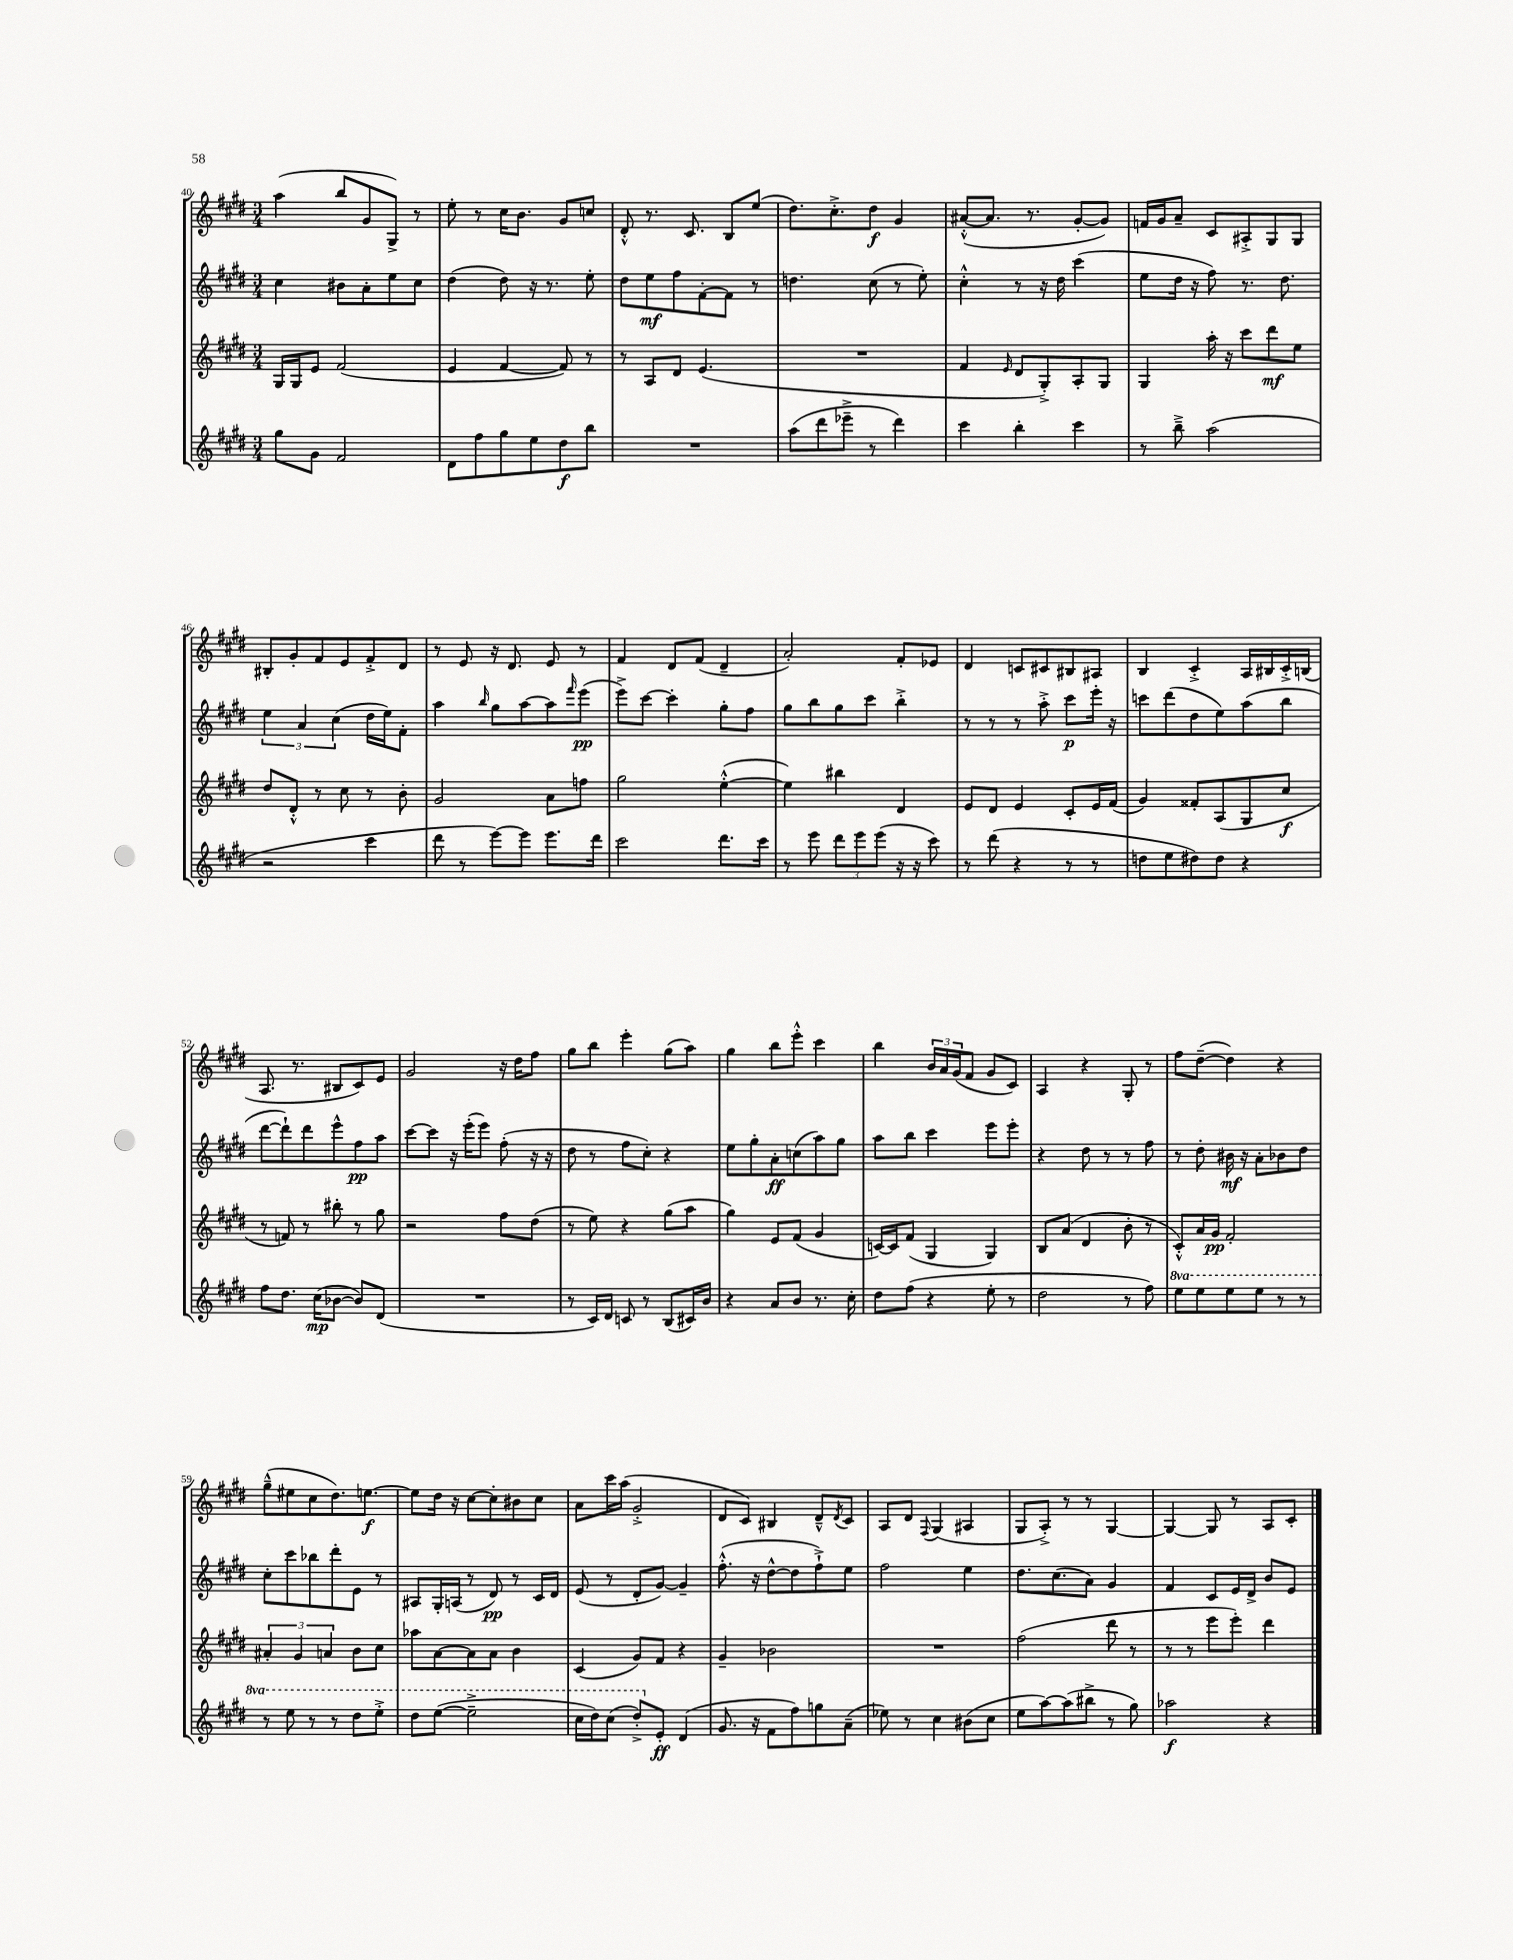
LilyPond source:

<<
\new StaffGroup <<
\new Staff = "s0" {
    \clef treble \key e \major \numericTimeSignature \time 3/4
    a''4( b''8 gis'8 gis8->) r8 |
    e''8-. r8 cis''16 b'8. gis'8 c''8 |
    dis'8-.-^ r8. cis'8. b8 e''8( |
    dis''8.) cis''8.-.-> dis''8\f gis'4 |
    ais'8~-.-^( ais'8. r8. gis'8~-. gis'8) |
    f'16 gis'16 a'8-- cis'8 ais8-.-> gis8 gis8 |
    bis8-. gis'8-. fis'8 e'8 fis'8-.-> dis'8 |
    r8 e'8 r16 dis'8. e'8 r8 |
    fis'4 dis'8 fis'8( dis'4-- |
    a'2-.) fis'8-. ees'8 |
    dis'4 c'8 cis'8 bis8 ais8 |
    b4 cis'4-.-> a16 bis16 cis'16-.-> b16( |
    a8. r8. bis8 cis'8) e'8 |
    gis'2 r16 dis''16 fis''8 |
    gis''8 b''8 e'''4-. gis''8( a''8) |
    gis''4 b''8 e'''8-.-^ cis'''4 |
    b''4 \tuplet 3/2 { b'16 a'16 gis'16( } fis'8 gis'8 cis'8) |
    a4 r4 gis8-. r8 |
    fis''8 dis''8~--( dis''4) r4 |
    gis''8---^( eis''8 cis''8 dis''8.) e''8.~\f |
    e''8 dis''16 r16 cis''8~ cis''8-. bis'8 cis''8 |
    a'8 cis'''16 a''16( gis'2-.-> |
    dis'8 cis'8) bis4 dis'8---^ \acciaccatura { dis'8 } cis'8 |
    a8 dis'8 \appoggiatura { fis8 } gis4( ais4 |
    gis8 a8-.->) r8 r8 gis4~ |
    gis4~ gis8 r8 a8 cis'8-. \bar "|." |
}
\new Staff = "s1" {
    \clef treble \key e \major \numericTimeSignature \time 3/4
    cis''4 bis'8 a'8-. e''8 cis''8 |
    dis''4( dis''8) r16 r8. e''8-. |
    dis''8 e''8\mf fis''8 fis'8~-. fis'8 r8 |
    d''4. cis''8( r8 e''8-.) |
    cis''4-.-^ r8 r16 dis''16 cis'''4( |
    e''8 dis''16 r16 fis''8) r8. dis''8. |
    \tuplet 3/2 { e''4 a'4 cis''4( } dis''16 e''16) fis'8-. |
    a''4 \grace { b''16 } gis''8 a''8~ a''8 \grace { fis'''16 } e'''8\pp( |
    e'''8->) cis'''8~ cis'''4-. gis''8-. fis''8 |
    gis''8 b''8 gis''8 cis'''8 b''4-.-> |
    r8 r8 r8 a''8-.-> cis'''8\p e'''16-. r16 |
    c'''8 dis'''8( dis''8 e''8) a''8( b''8 |
    dis'''8~ dis'''8-!) dis'''8 e'''8-^ fis''8\pp a''8 |
    cis'''8~ cis'''8 r16 e'''16-.( e'''8) fis''8-.( r16 r16 |
    dis''8 r8 fis''8 cis''8-.) r4 |
    e''8 gis''8-. a'8-.\ff c''8( a''8) gis''8 |
    a''8 b''8 cis'''4 e'''8 e'''8-. |
    r4 dis''8 r8 r8 fis''8 |
    r8 dis''8-. bis'16\mf r16 a'8-. bes'8 dis''8 |
    cis''8-. cis'''8 bes''8 dis'''8-. e'8 r8 |
    ais8 gis16-. a16( r8 dis'8\pp) r8 cis'16 dis'16 |
    e'8( r8 dis'8-. gis'8~) gis'4-- |
    fis''8.-.-^( r16 dis''8~-^ dis''8 fis''8-!->) e''8 |
    fis''2 e''4 |
    dis''8. cis''8.( a'8) gis'4 |
    fis'4 cis'8 e'16 dis'16-> b'8 e'8 \bar "|." |
}
\new Staff = "s2" {
    \clef treble \key e \major \numericTimeSignature \time 3/4
    gis16 gis16 e'8 fis'2( |
    e'4 fis'4~ fis'8) r8 |
    r8 a8 dis'8 e'4.( |
    R2. |
    fis'4 \grace { e'16 } dis'8 gis8-.->) a8-. gis8 |
    gis4 a''16-. r16 cis'''8 dis'''8\mf e''8 |
    dis''8 dis'8-.-^ r8 cis''8 r8 b'8-. |
    gis'2 a'8 f''8 |
    gis''2 e''4~-.-^( |
    e''4) bis''4 dis'4 |
    e'8 dis'8 e'4 cis'8-. e'16 fis'16( |
    gis'4) fisis'8-. a8( gis8 cis''8\f |
    r8 f'8) r8 bis''8-. r8 gis''8 |
    r2 fis''8 dis''8( |
    r8 e''8) r4 gis''8( a''8 |
    gis''4) e'8 fis'8( gis'4 |
    c'16~) c'16 fis'8( gis4 gis4) |
    b8 a'8( dis'4 b'8-. r8 |
    cis'8-.-^) a'16 gis'16\pp fis'2-. |
    \tuplet 3/2 { ais'4-. gis'4 a'4 } b'8 cis''8 |
    aes''8 a'8~ a'8 a'8 b'4 |
    cis'4( gis'8) fis'8 r4 |
    gis'4-- bes'2 |
    R2. |
    fis''2( dis'''8 r8 |
    r8 r8 e'''8 e'''8-.) dis'''4 \bar "|." |
}
\new Staff = "s3" {
    \clef treble \key e \major \numericTimeSignature \time 3/4 \set Staff.ottavationMarkups = #ottavation-simple-ordinals
    gis''8 gis'8 fis'2 |
    dis'8 fis''8 gis''8 e''8 dis''8\f b''8 |
    R2. |
    a''8( dis'''8 ees'''8---> r8 dis'''4) |
    cis'''4 b''4-. cis'''4 |
    r8 b''8---> a''2( |
    r2 cis'''4 |
    dis'''8 r8 e'''8~) e'''8 e'''8. dis'''16 |
    cis'''2 dis'''8. cis'''16 |
    r8 e'''8 \tuplet 3/2 { dis'''8 e'''8 e'''8( } r16 r16 cis'''8) |
    r8 dis'''8( r4 r8 r8 |
    d''8 e''8 dis''8) dis''8 r4 |
    fis''8 dis''8. cis''16\mp( bes'8~ bes'8) dis'8( |
    R2. |
    r8 cis'16) dis'16 c'8 r8 b8( cis'16) b'16 |
    r4 a'8 b'8 r8. cis''16-. |
    dis''8 fis''8( r4 e''8-. r8 |
    dis''2 r8 fis''8) |
    \ottava #1 e'''8 e'''8 e'''8 e'''8 r8 r8 |
    r8 e'''8 r8 r8 dis'''8 e'''8-.-> |
    dis'''8 e'''8~( e'''2---> |
    cis'''16 dis'''16) cis'''8( dis'''8-.->) \ottava #0 e'8-.\ff dis'4( |
    gis'8. r16 fis'8 fis''8) g''8 a'8--( |
    ees''8) r8 cis''4 bis'8( cis''8 |
    e''8 a''8~) a''8( bis''8-> r8 gis''8) |
    aes''2\f r4 \bar "|." |
}
>>
>>
\layout { \context { \Score currentBarNumber = #40 } }
